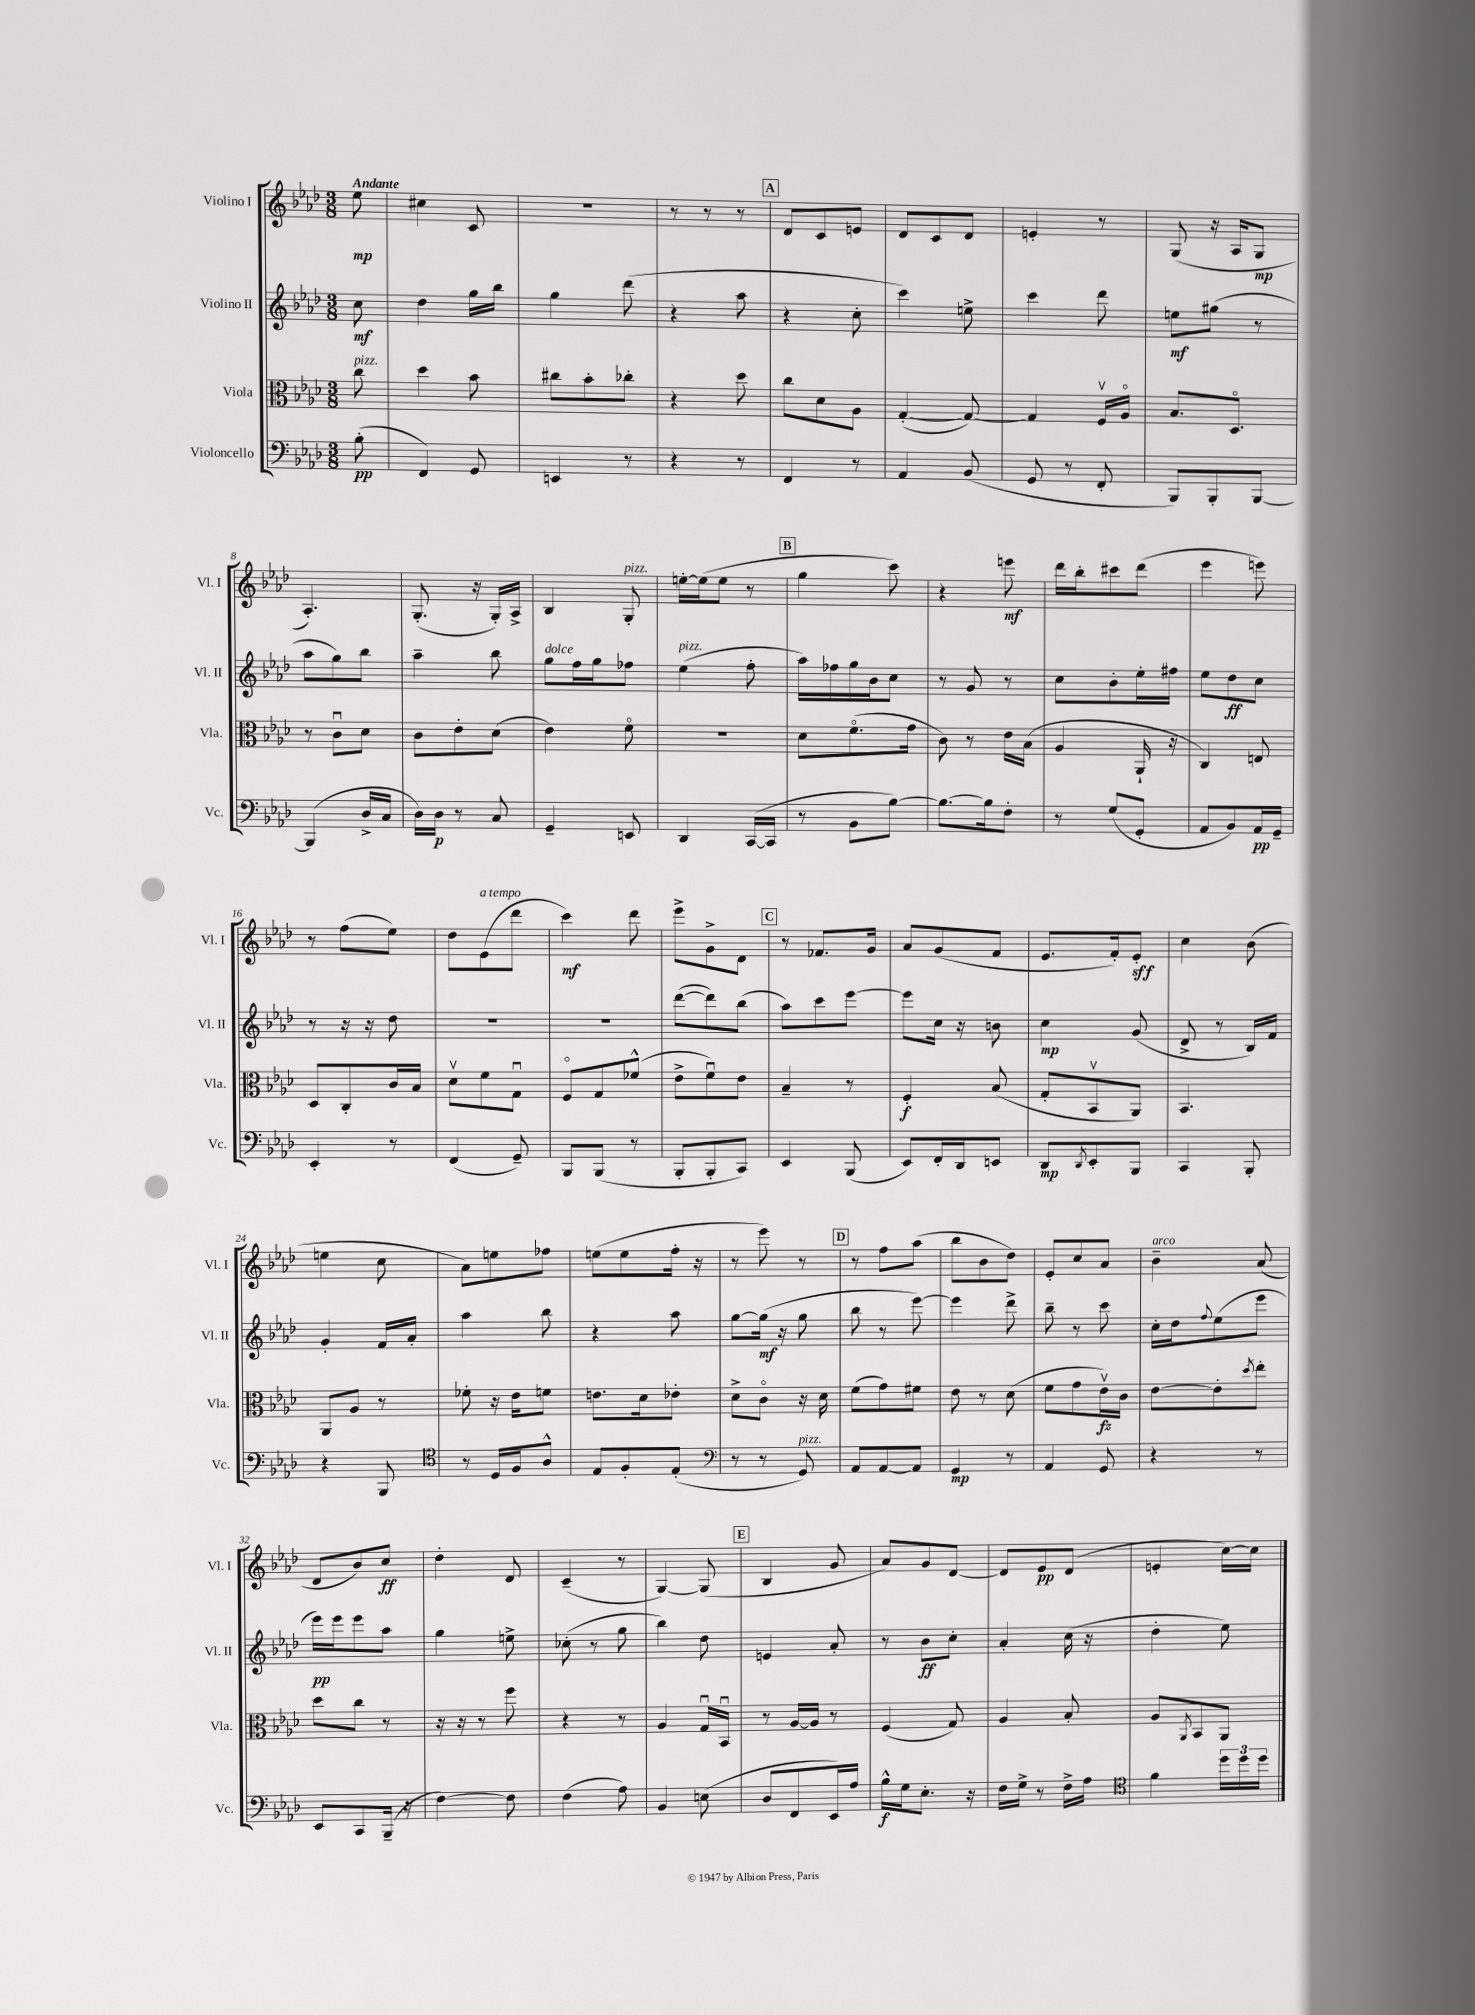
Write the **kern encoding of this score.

**kern	**kern	**kern	**kern
*staff4	*staff3	*staff2	*staff1
*clefF4	*clefC3	*clefG2	*clefG2
*k[b-e-a-d-]	*k[b-e-a-d-]	*k[b-e-a-d-]	*k[b-e-a-d-]
*M3/8	*M3/8	*M3/8	*M3/8
(8B-'\	8cc\	8cc\	8ee-\
=	=	=	=
4FF/)	4dd-\	4dd-\	4cc#\
8GG/	8b-\	16gg\LL	8c/
.	.	16bb-\JJ	.
=	=	=	=
4EE/	8cc#\L	4gg\	4.r
.	8b-'\	.	.
8r	8cc-'\J	(8ddd-\	.
=	=	=	=
4r	4r	4r	8r
.	.	.	8r
8r	8dd-\	8aa-\	8r
=	=	=	=
4FF/	8cc\L	4r	8d-/L
.	8d-\	.	8c/
8r	8A-\J	8cc'\	8e/J
=	=	=	=
4AA-/	([4G'/	4ccc\)	8d-/L
.	.	.	8c/
(8BB-/	8G/_)	8ee^\	8d-/J
=	=	=	=
8GG/	4G/]	4ccc\	4e'/
8r	.	.	.
8FF'/	16Fv/LL	8ddd-\	8r
.	16A-o/JJ	.	.
=	=	=	=
8BBB-/L)	8.B-/L	8ee\L	(8G/
8BBB-'/	.	(8gg#\J	16r
.	8.D-o/J	.	16A-/LK
[8BBB-/J	.	8r	8G/J
=	=	=	=
(4BBB-/]	8r	8aa-\L	4.A-'/)
.	8cu\L	8gg\)	.
16D-^/LL	8d-\J	8bb-\J	.
16C/JJ	.	.	.
=	=	=	=
16D-\LL)	8c\L	4aa-~\	(8.G'/
16D-\JJ	.	.	.
8r	8e-'\	.	.
.	.	.	16r
8C/	(8d-\J	8bb-\	16G'/LL)
.	.	.	16A-^/JJ
=	=	=	=
4GG~/	4e-\)	8gg\L	4B-/
.	.	16ff\L	.
.	.	16gg\J	.
8EE/	8fo\	8ff-\J	8G'/
=	=	=	=
4DD-/	4.r	(4ee-\	[16ee'\LL
.	.	.	(16ee\]J
.	.	.	8ee\J
([16CC/LL	.	8ff'\	8r
16CC/]JJ	.	.	.
=	=	=	=
8r	8d-\L	16aa-\LL)	4gg\
.	.	16ff-\	.
8BB-\L	(8.fo\	16gg\	.
.	.	16b-\J	.
[8B-\J)	.	8cc\J	8ccc\)
.	16g\Jk	.	.
=	=	=	=
8.B-\_L	8c\)	8r	4r
.	8r	8g/	.
16B-\]k	.	.	.
8F'\J	16e-\LL	8r	8eee\
.	(16B-\JJ	.	.
=	=	=	=
8r	4A-/	8cc\L	16ddd-\LL
.	.	.	16bb-'\J
(8G/L	.	8b-'\	8ccc#\
8GG'/J	16AA-`/	16ee-'\L	(8ddd-\J
.	16r	16ff#\JJ	.
=	=	=	=
8AA-/L	4C/)	8ee-\L	4eee-\
8BB-/)	.	8dd-\	.
16AA-/L	8E/	8cc\J	8eee\)
16GG~/JJ	.	.	.
=	=	=	=
4EE-'/	8D-/L	8r	8r
.	8C'/	16r	(8ff\L
.	.	16r	.
8r	16c/L	8dd-\	8ee-\J)
.	16B-/JJ	.	.
=	=	=	=
(4FF/	8d-v\L	4.r	8dd-\L
.	8f\	.	(8e-\
8GG~/)	8Gu\J	.	8ddd-\J
=	=	=	=
8BBB-/L	8Fo/L	4.r	4ccc\)
(8BBB-/J	8G/	.	.
8r	(8f-^^/J	.	8ddd-\
=	=	=	=
8BBB-'/L	8e-^\L	([8ddd-\L	8eee-^\L
8BBB-'/	8fu\)	8ddd-\])	8g^\
8CC/J)	8e-\J	(8bb-\J	8d-\J
=	=	=	=
4EE-/	4B-~/	8aa-\L)	8r
.	.	8ccc\	8.f-/L
(8BBB-/	8r	[8eee-\J	.
.	.	.	16g/Jk
=	=	=	=
8EE-/L)	4F'/	8eee-\]L	8a-/L
16FF'/L	.	16cc\Jk	(8g/
16DD-/J	.	16r	.
8EE/J	(8B-/	8b\	8f/J
=	=	=	=
8DD-/L	8G'/L	4cc\	8.e-/L
8qDD-/	.	.	.
8EE-'/	8BB-v/	.	.
.	.	.	16f'/k)
8BBB-/J	8AA-/J)	(8g/	8e-'/J
=	=	=	=
4CC/	4.BB-/	8d-^/	4cc\
.	.	8r	.
8BBB-'/	.	16B-/LL)	(8b-\
.	.	16f/JJ	.
=	=	=	=
4r	8AA-/L	4g'/	4ee\
.	8A-/J	.	.
8BBB-/	8r	16f/LL	8cc\
.	.	16a-'/JJ	.
=	=	=	=
*clefC4	*	*	*
8r	8f-'\	4aa-\	8a-\L)
16D-/LL	16r	.	8ee\
16F/J	16e-\LK	.	.
8A-^^/J	8f\J	8bb-\	8ff-\J
=	=	=	=
8E-/L	8.e\L	4r	(8ee\L
8F'/	.	.	8ee\
.	16d-\k	.	.
(8E-'/J	8e-'\J	8aa-\	16ff'\Jk
.	.	.	16r
=	=	=	=
*clefF4	*	*	*
8r	8d-^\L	[8gg\L	8r
8r	8co\J	(16gg\]Jk	8eee-\)
.	.	16r	.
8GG/)	16r	8gg\	8r
.	16d-\	.	.
=	=	=	=
8AA-/L	(8f\L	8bb-\	8r
[8AA-/	8g\)	8r	8ff\L
8AA-/]J	8f#\J	[8eee-\)	(8aa-\J
=	=	=	=
4GG/	8e-\	4eee-\]	8bb-\L
.	8r	.	8b-\
8r	(8d-\	8ddd-^\	8dd-\J)
=	=	=	=
4AA-/	8f\L	8bb-~\	8e-'/L
.	8g\	8r	8cc/
8GG/	16e-v\L)	8ccc\	8a-/J
.	16c\JJ	.	.
=	=	=	=
4r	[8e-\L	16cc'\LL	4b-~\
.	.	16dd-\J	.
.	.	8qqff/	.
.	8e-'\]	(8ee-\	.
.	8qdd-/	.	.
8r	8ee-'\J	8eee-\J	(8a-/
=	=	=	=
8EE-/L	8dd-\L	16eee-\LL)	8d-/L
.	.	16eee-\J	.
8CC/	8cc\J	8eee-\	8b-/)
(16BBB-~/Jk	8r	8aa-\J	8cc/J
16r	.	.	.
=	=	=	=
[4F\)	16r	4gg\	4dd-'\
.	16r	.	.
.	8r	.	.
8F\]	8ff\	8ee^\	8d-/
=	=	=	=
(4F\	4r	(8cc-'\	(4c~/
.	.	8r	.
8A-\)	8r	8gg\	8r
=	=	=	=
4BB-/	4A-/	4bb-\)	[4G/)
(8E\	16Gu/LL	8dd-\	(8G/]
.	16BB-u/JJ	.	.
=	=	=	=
8D-/L	8r	4e/	4B-/
8FF/	[16A-/LL	.	.
.	16A-/]JJ	.	.
16EE-/L)	8r	8a-'/	8g/
16A-/JJ	.	.	.
=	=	=	=
16B-^^\LL	(4F/	8r	8a-/L)
16G\J	.	.	.
8.E-'\J	.	8b-\L	8g/
.	8G/)	8cc'\J	[8d-/J
16r	.	.	.
=	=	=	=
16F\LL	4A-/	4a-'/	8d-/]L
16G^\JJ	.	.	.
8r	.	.	8e-/
16F^\LL	8B-'/	(16cc\	(8d-/J
16A-\JJ	.	16r	.
=	=	=	=
*clefC4	*	*	*
4f\	8A-/L	4dd-'\	4e'/
.	8qAA-/	.	.
.	8BB-/	.	.
24dd-\LL	8AA-/J	8ee-\)	[16cc\LL)
24dd-\	.	.	.
.	.	.	16cc\]JJ
24dd-\JJ	.	.	.
==	==	==	==
*-	*-	*-	*-
